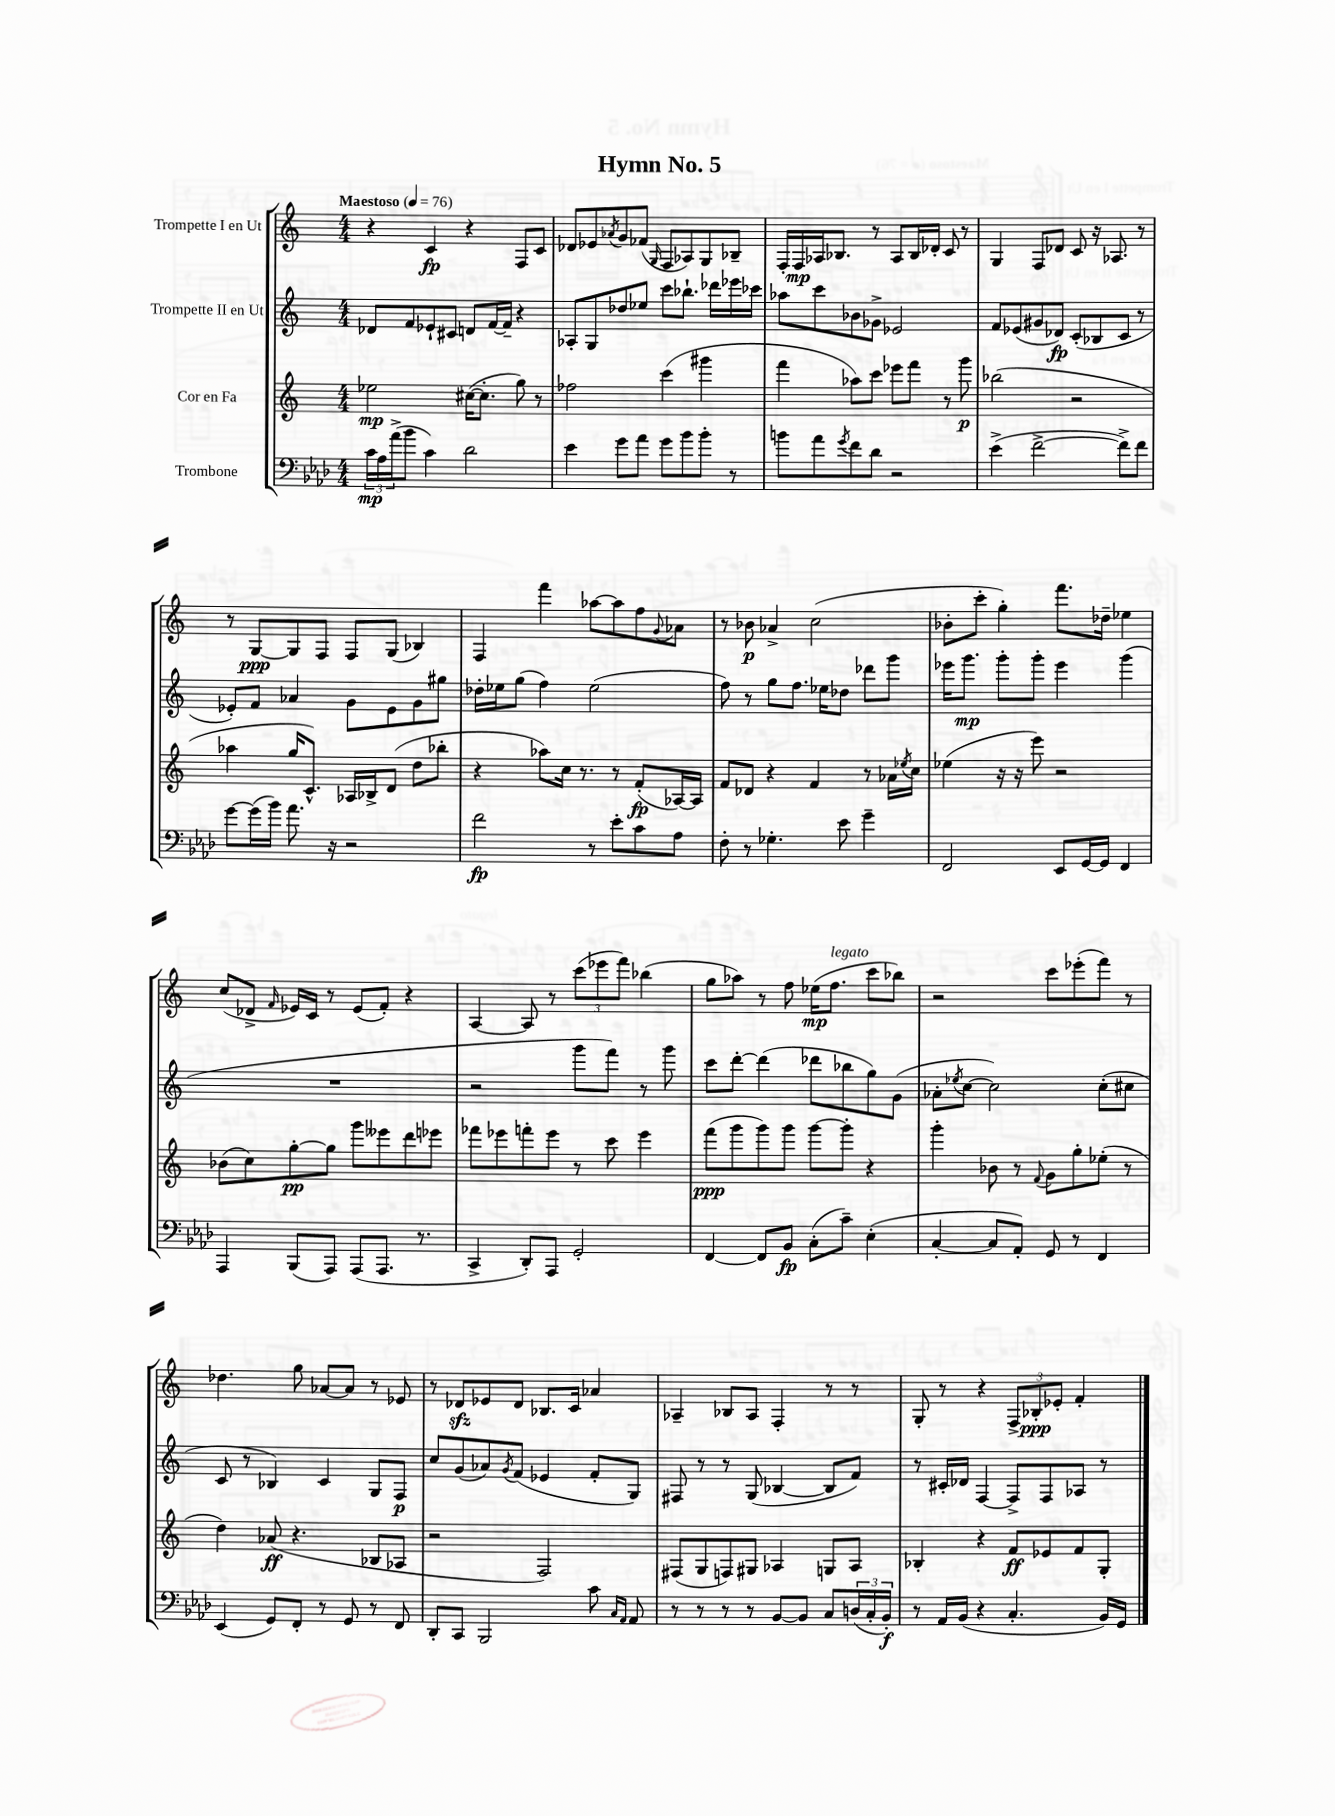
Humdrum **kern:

**kern	**kern	**kern	**kern
*staff4	*staff3	*staff2	*staff1
*clefF4	*clefG2	*clefG2	*clefG2
*k[b-e-a-d-]	*k[]	*k[]	*k[]
*M4/4	*M4/4	*M4/4	*M4/4
*MM76	*MM76	*MM76	*MM76
24c	2ee-	8d-	4r
24A-	.	.	.
(24a-^	.	.	.
8b-	.	8f	.
4c)	.	8e-`	4c
.	.	8c#	.
2d-	([16cc#	8d	4r
.	8.cc#']	.	.
.	.	[16f	.
.	.	16f~]	.
.	8gg)	4r	8F
.	8r	.	8c
=	=	=	=
4e-	2ff-	8A-'	8d-
.	.	8G	8e-
.	.	.	8qa-
8g	.	8dd-	8g
8a-	.	8ee-	(8f-
.	.	.	16qqG
8g	(4ccc	8ccc	8F
8b-	.	8.bb-`	8A-)
8b-'	4ggg#	.	8G
.	.	16ddd-	.
8r	.	16eee-	8B-~
.	.	16ccc-	.
=	=	=	=
8b	4fff	8aa-	16F'
.	.	.	16F
8a-	.	8ccc	16A-
.	.	.	8.B-
8qg	.	.	.
8f	8aa-)	8b-	.
8d-	8ccc	8g-^	8r
2r	8eee-	2e-	8A-
.	8fff	.	16B-
.	.	.	16d-'
.	8r	.	8c
.	8ggg	.	8r
=	=	=	=
(4e-^	(2bb-	8f	4G
.	.	(8e-	.
[2f^	.	8g#	8F
.	.	8d-)	8d-
.	2r	(8c'	8c
.	.	8B-	16r
.	.	.	8.A-
8f^])	.	8c	.
8f	.	8r	8r
=	=	=	=
[8g	4aa-	8e-')	8r
(16g]	.	8f	[8G
16b-)	.	.	.
8.a-	16gg	4a-	8G]
.	8.c^^)	.	.
.	.	.	8F
16r	.	.	.
2r	16A-	8g	8F
.	16B-^	.	.
.	(8d	8e-	(8G
.	8dd	8g	4B-)
.	8bb-'	8gg#	.
=	=	=	=
2f	4r	16dd-'	4F
.	.	16ee-	.
.	.	(8gg	.
.	8aa-)	4ff)	4fff
.	16cc	.	.
.	8.r	.	.
8r	.	(2ee-	[8aa-
8e-'	8r	.	8aa-]
8c	(8f'	.	8ff
.	.	.	8qqg
8A-	[16A-)	.	8a-
.	16A-]	.	.
=	=	=	=
8F'	8f	8ff)	8r
8r	8d-	8r	8b-
4.G-'	4r	8gg	4a-^
.	.	8.ff	.
.	4f	.	(2cc
.	.	16ee-	.
8e-	.	8dd-	.
4g~	8r	8ddd-	.
.	16a-	8ggg	.
.	8qee-	.	.
.	16cc	.	.
=	=	=	=
2FF	(4ee-	16eee-	8b-'
.	.	8.ggg	.
.	.	.	8ccc'
.	16r	8ggg'	4gg')
.	16r	.	.
.	8eee)	8ggg'	.
8EE-	2r	4eee-	8.fff
[16GG	.	.	.
16GG]	.	.	16dd-~
4FF	.	(4ggg	4ee-
=	=	=	=
4AAA-	(8b-	1r	(8cc
.	8cc)	.	8d-^
.	.	.	16qqf
(8BBB-	[8gg'	.	16e-)
.	.	.	16c
8AAA-)	8gg]	.	8r
(8AAA-	8ggg	.	(8e-
8.AAA-	8eee--	.	8f')
.	8ddd	.	4r
8.r	.	.	.
.	8eee-	.	.
=	=	=	=
4CC^	8fff-	2r	[4A
.	8eee-	.	.
8DD-')	8fff'	.	8A]
8AAA-	8eee-	.	8r
2GG'	8r	8ggg	(12ccc
.	.	.	12eee-
.	8ccc	8fff)	.
.	.	.	12fff)
.	4eee-	8r	(4bb-
.	.	8ggg	.
=	=	=	=
[4FF	(8fff	8ccc	8gg
.	8ggg	[8ddd'	8aa-)
8FF]	8ggg)	(4ddd]	8r
8BB-	8ggg	.	8ff
(8C'	[8ggg	8ddd-	(16ee-
.	.	.	8.ff
8c~)	8ggg']	8bb-	.
(4E-'	4r	8gg)	8ccc
.	.	(8g	8bb-)
=	=	=	=
[4C'	4ggg'	8a-'	2r
.	.	8qee-	.
.	.	[8cc	.
8C]	8b-	2cc])	.
8AA-')	8r	.	.
.	8qqf	.	.
8GG	8g	.	8ccc
8r	8gg'	.	(8eee-'
4FF	(8ee-'	(8cc'	8fff)
.	8r	8cc#	8r
=	=	=	=
(4EE-	4dd)	8c	4.dd-
.	.	8r	.
8GG)	(8a-	4B-)	.
8FF'	4.r	.	8gg
8r	.	4c	[8a-
8GG	.	.	8a-]
8r	8B-	8G	8r
8FF	8A-	8F	8e-
=	=	=	=
8DD-'	2r	8cc	8r
8CC	.	(8g	8d-
2BBB-	.	8a-)	8e-
.	.	8qg	.
.	.	(8f	8d-
.	2F)	4e-	8.B-
.	.	.	16c
8c	.	8f'	4a-
16qqC	.	.	.
16qqAA-	.	.	.
8AA-	.	8G)	.
=	=	=	=
8r	(8F#	8F#	4A-~
8r	8G	8r	.
8r	8F)	8r	8B-
8r	8G#	(8G	8A-
[8BB-	4A-	[4B-	4F'
8BB-]	.	.	.
8C	8G	8B-]	8r
(24D	8A-	8f)	8r
24C'	.	.	.
24BB-')	.	.	.
=	=	=	=
8r	4B-'	8r	8G'
16AA-	.	16c#'	8r
(16BB-	.	16d-	.
4r	4r	[4F	4r
4.C'	8f	8F^]	12F^
.	.	.	12B-'
.	8e-	8F	.
.	.	.	12e-'
.	8f	8A-	4f'
16BB-)	8G'	8r	.
16GG	.	.	.
==	==	==	==
*-	*-	*-	*-
